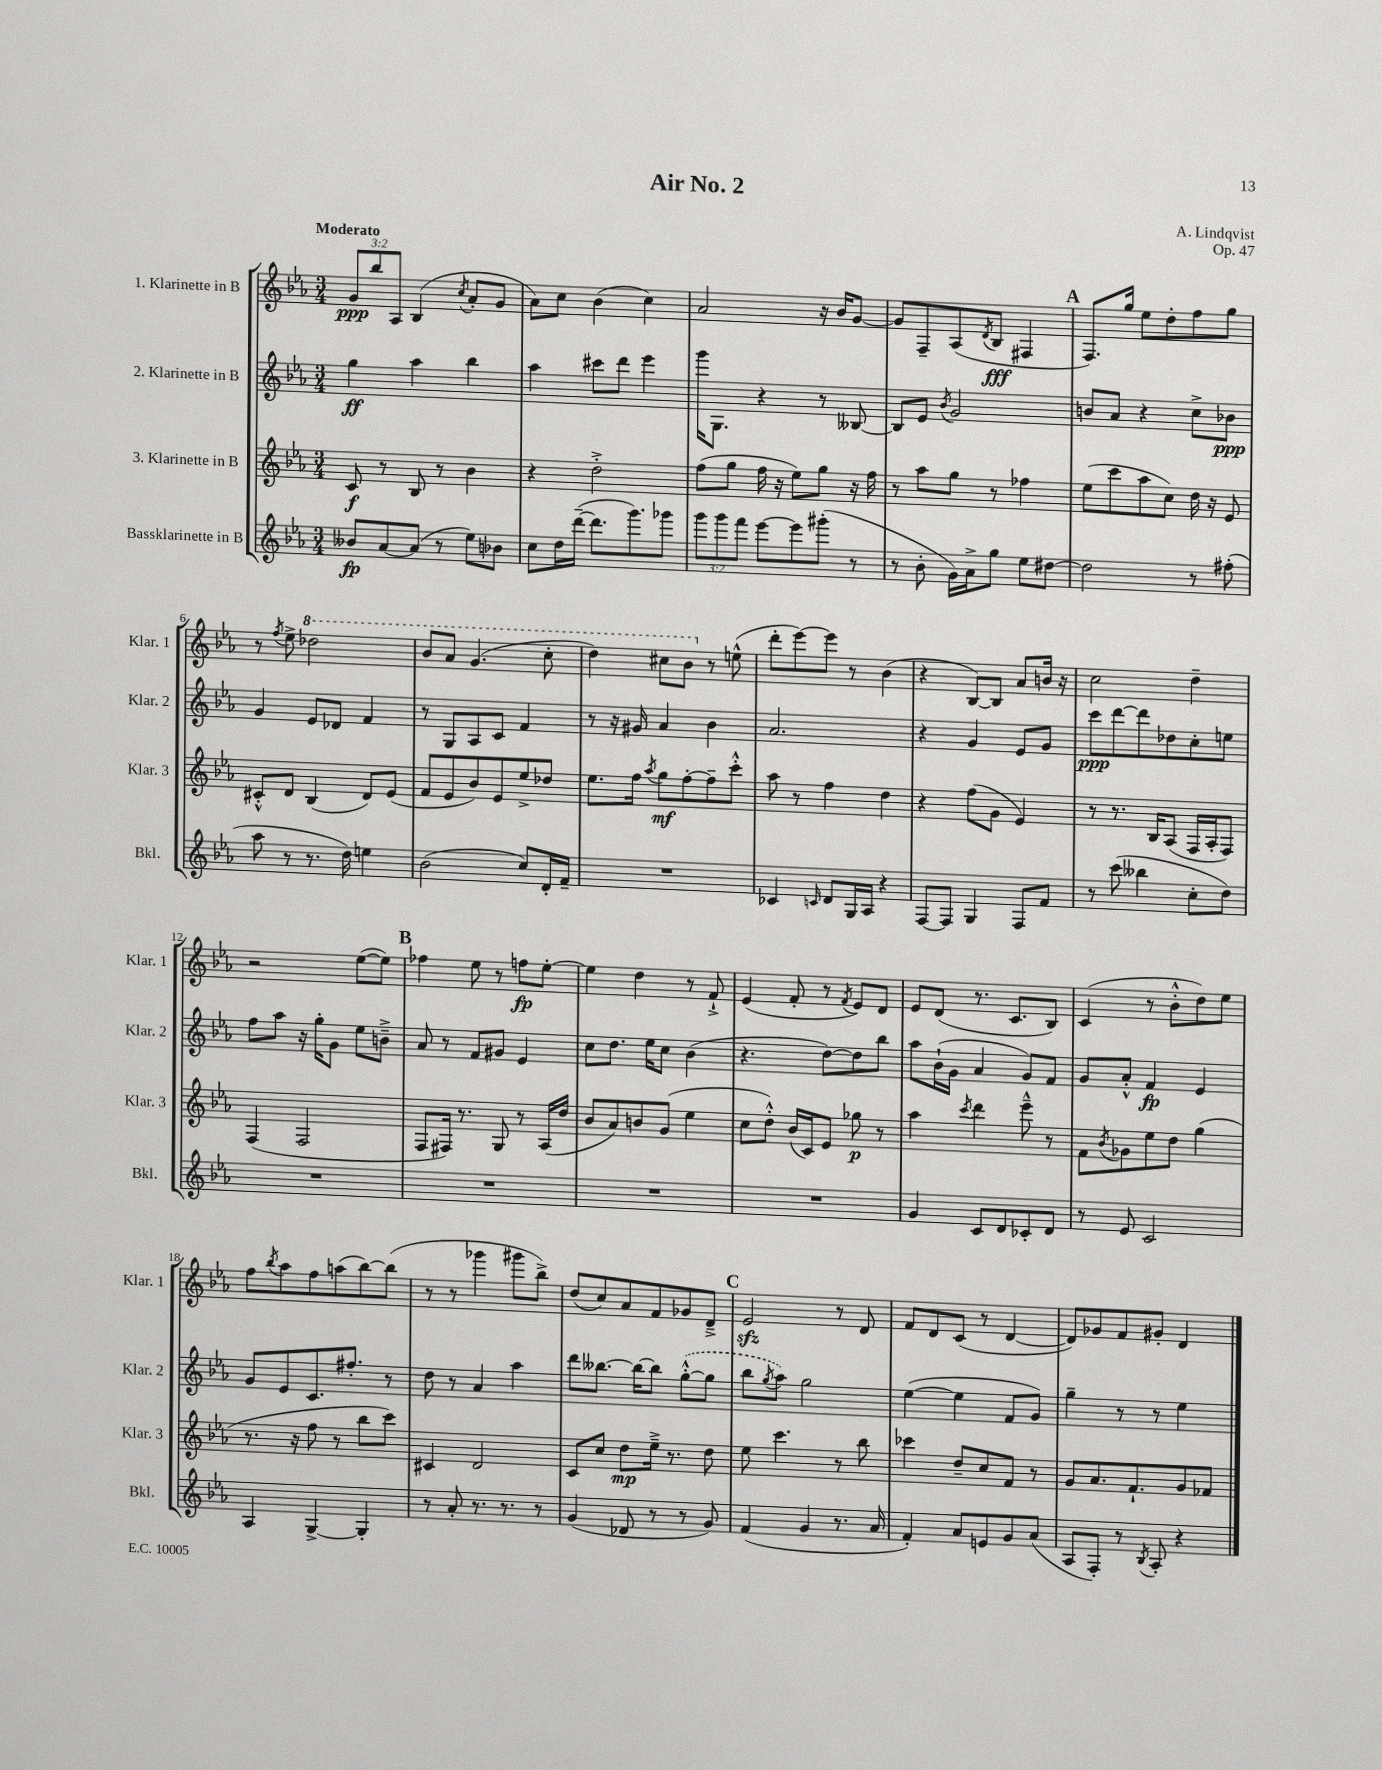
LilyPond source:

\header { title = "Air No. 2" composer = "A. Lindqvist" opus = "Op. 47" }
<<
\new StaffGroup <<
\new Staff = "s0" \with { instrumentName = "1. Klarinette in B" shortInstrumentName = "Klar. 1" } {
    \clef treble \key ees \major \numericTimeSignature \time 3/4 \override Staff.TupletNumber.text = #tuplet-number::calc-fraction-text \tempo "Moderato"
    \tuplet 3/2 { g'8\ppp bes''8 aes8 } bes4( \acciaccatura { c''8 } aes'8-. g'8 |
    aes'8) c''8 bes'4( c''4) |
    aes'2 r16 bes'16 g'8~ |
    g'8 f8-- aes8( \acciaccatura { d'8 } bes8\fff fis4 |
    \mark \markup { \bold "A" } f8.) g''16 ees''8 d''8-. f''8 g''8 |
    r8 \acciaccatura { f''8 } ees''8-> \ottava #1 des'''2 |
    bes''8 aes''8 g''4.( c'''8-. |
    d'''4) cis'''8 bes''8 \ottava #0 r8 e''8-^( |
    d'''8-. ees'''8~) ees'''8 r8 bes'4( |
    r4 bes8~) bes8 aes'8 b'16 r16 |
    c''2 d''4-- |
    r2 ees''8~( ees''8) |
    \mark \markup { \bold "B" } fes''4 ees''8 r8 f''8\fp ees''8~-. |
    ees''4 d''4 r8 f'8-!-> |
    ees'4( f'8-. r8 \acciaccatura { f'8 } ees'8) d'8 |
    ees'8 d'8( r8. c'8. bes8) |
    c'4( r8 bes'8-.-^ d''8) ees''8 |
    f''8 \acciaccatura { bes''8 } aes''8 f''8 a''8( bes''8~) bes''8( |
    r8 r8 ges'''4 gis'''8 bes''8->) |
    d''8( c''8) aes'8 f'8 ges'8 d'8---> |
    \mark \markup { \bold "C" } ees'2\sfz r8 d'8 |
    f'8 d'8 c'8( r8 d'4~ |
    d'8) ges'8 f'8 gis'8-. d'4 \bar "|." |
}
\new Staff = "s1" \with { instrumentName = "2. Klarinette in B" shortInstrumentName = "Klar. 2" } {
    \clef treble \key ees \major \numericTimeSignature \time 3/4
    g''4\ff aes''4 bes''4 |
    aes''4 cis'''8 d'''8 ees'''4 |
    g'''16 g8. r4 r8 beses8~ |
    beses8 ees'8 \acciaccatura { bes'8 } g'2 |
    \mark \markup { \bold "A" } b'8 aes'8 r4 c''8-> bes'8\ppp |
    g'4 ees'8 des'8 f'4 |
    r8 g8 aes8 c'8 f'4 |
    r8 r16 gis'16 aes'4 bes'4 |
    aes'2. |
    r4 g'4 ees'8 g'8 |
    c'''8\ppp d'''8~ d'''8 des''8 c''8-. e''8 |
    f''8 aes''8 r16 g''16-. g'8 ees''8 b'8---> |
    \mark \markup { \bold "B" } aes'8 r8 f'8 gis'8 ees'4 |
    c''8 d''8. ees''16 c''8 bes'4( |
    r4. d''8~) d''8 bes''8 |
    aes''8 bes'16-!( g'16 aes'4 g'8) f'8 |
    g'8 aes'8-.-^ f'4\fp ees'4 |
    g'8 ees'8 c'8. fis''8.-. r8 |
    d''8 r8 aes'4 aes''4 |
    d'''8 beses''8.~ beses''16~ beses''8 \once \slurDashed g''8~-.-^( g''8 |
    \mark \markup { \bold "C" } bes''8 \acciaccatura { g''8 } aes''8) g''2 |
    ees''4~( ees''4 f'8 g'8) |
    g''4-- r8 r8 ees''4 \bar "|." |
}
\new Staff = "s2" \with { instrumentName = "3. Klarinette in B" shortInstrumentName = "Klar. 3" } {
    \clef treble \key ees \major \numericTimeSignature \time 3/4
    c'8\f r8 bes8 r8 bes'4 |
    r4 d''2-.-> |
    f''8( g''8 f''16 r16 ees''8) g''8 r16 f''16 |
    r8 aes''8 g''8 r8 fes''4 |
    \mark \markup { \bold "A" } ees''8( c'''8 aes''8 c''8) d''16 r16 ees'8 |
    cis'8-.-^ d'8 bes4( d'8) ees'8( |
    f'8 ees'8 bes'8) ees'8 ees''8-> des''8 |
    ees''8. f''16 \acciaccatura { aes''8 } g''8\mf f''8~-. f''8-- c'''8-.-^ |
    aes''8 r8 f''4 d''4 |
    r4 f''8( g'8 ees'4) |
    r8 r8. bes16 aes8( f16 aes16-. f8) |
    f4( f2 |
    \mark \markup { \bold "B" } f8 fis16) r8. g8 r8 aes16( d''16 |
    bes'8 aes'8) b'8 g'8( ees''4 |
    c''8 d''8-.-^) bes'16( c'16) ees'8 ges''8\p r8 |
    aes''4 \acciaccatura { c'''8 } d'''4 ees'''8---^ r8 |
    f'8 \acciaccatura { bes'8 } ges'8 ees''8 d''8 g''4( |
    r8. r16 f''8 r8 bes''8 c'''8) |
    cis'4 d'2 |
    c'8 c''8 d''8\mp ees''16---> r8. d''8 |
    \mark \markup { \bold "C" } ees''8 c'''4. r8 bes''8 |
    ces'''4 d''8-- c''8 f'8 r8 |
    g'8 aes'8. f'8.-! g'8 fes'8 \bar "|." |
}
\new Staff = "s3" \with { instrumentName = "Bassklarinette in B" shortInstrumentName = "Bkl." } {
    \clef treble \key ees \major \numericTimeSignature \time 3/4 \override Staff.TupletNumber.text = #tuplet-number::calc-fraction-text
    beses'8\fp aes'8~ aes'8( r8 ees''8) bes'8 |
    c''8 d''16 d'''16~--( d'''8. g'''8.) ges'''8 |
    \tuplet 3/2 { g'''8 g'''8 f'''8 } ees'''8~ ees'''8 gis'''8-.( r8 |
    r8 bes'8-. g'16) aes'16-> g''8 ees''8 dis''8~ |
    \mark \markup { \bold "A" } dis''2 r8 fis''8-.( |
    aes''8 r8 r8. d''16) e''4 |
    bes'2( c''8) d'16-. f'16-- |
    R2. |
    ces'4 \grace { c'16 } d'8 g16 aes16 r4 |
    f8~ f8 g4 f8 f'8 |
    r8 c'''8( beses''4 c''8-. d''8) |
    R2. |
    \mark \markup { \bold "B" } R2. |
    R2. |
    R2. |
    g'4 c'8 d'8 ces'8-. d'8 |
    r8 ees'8 c'2 |
    aes4 g4~-> g4-. |
    r8 aes'8-. r8. r8. r8 |
    g'4( des'8 r8 r8 g'8) |
    \mark \markup { \bold "C" } f'4( g'4 r8. aes'16 |
    f'4-.) aes'8 e'8 g'8 aes'8( |
    aes8 f8-.) r8 \acciaccatura { bes8 } aes8-. r4 \bar "|." |
}
>>
>>
